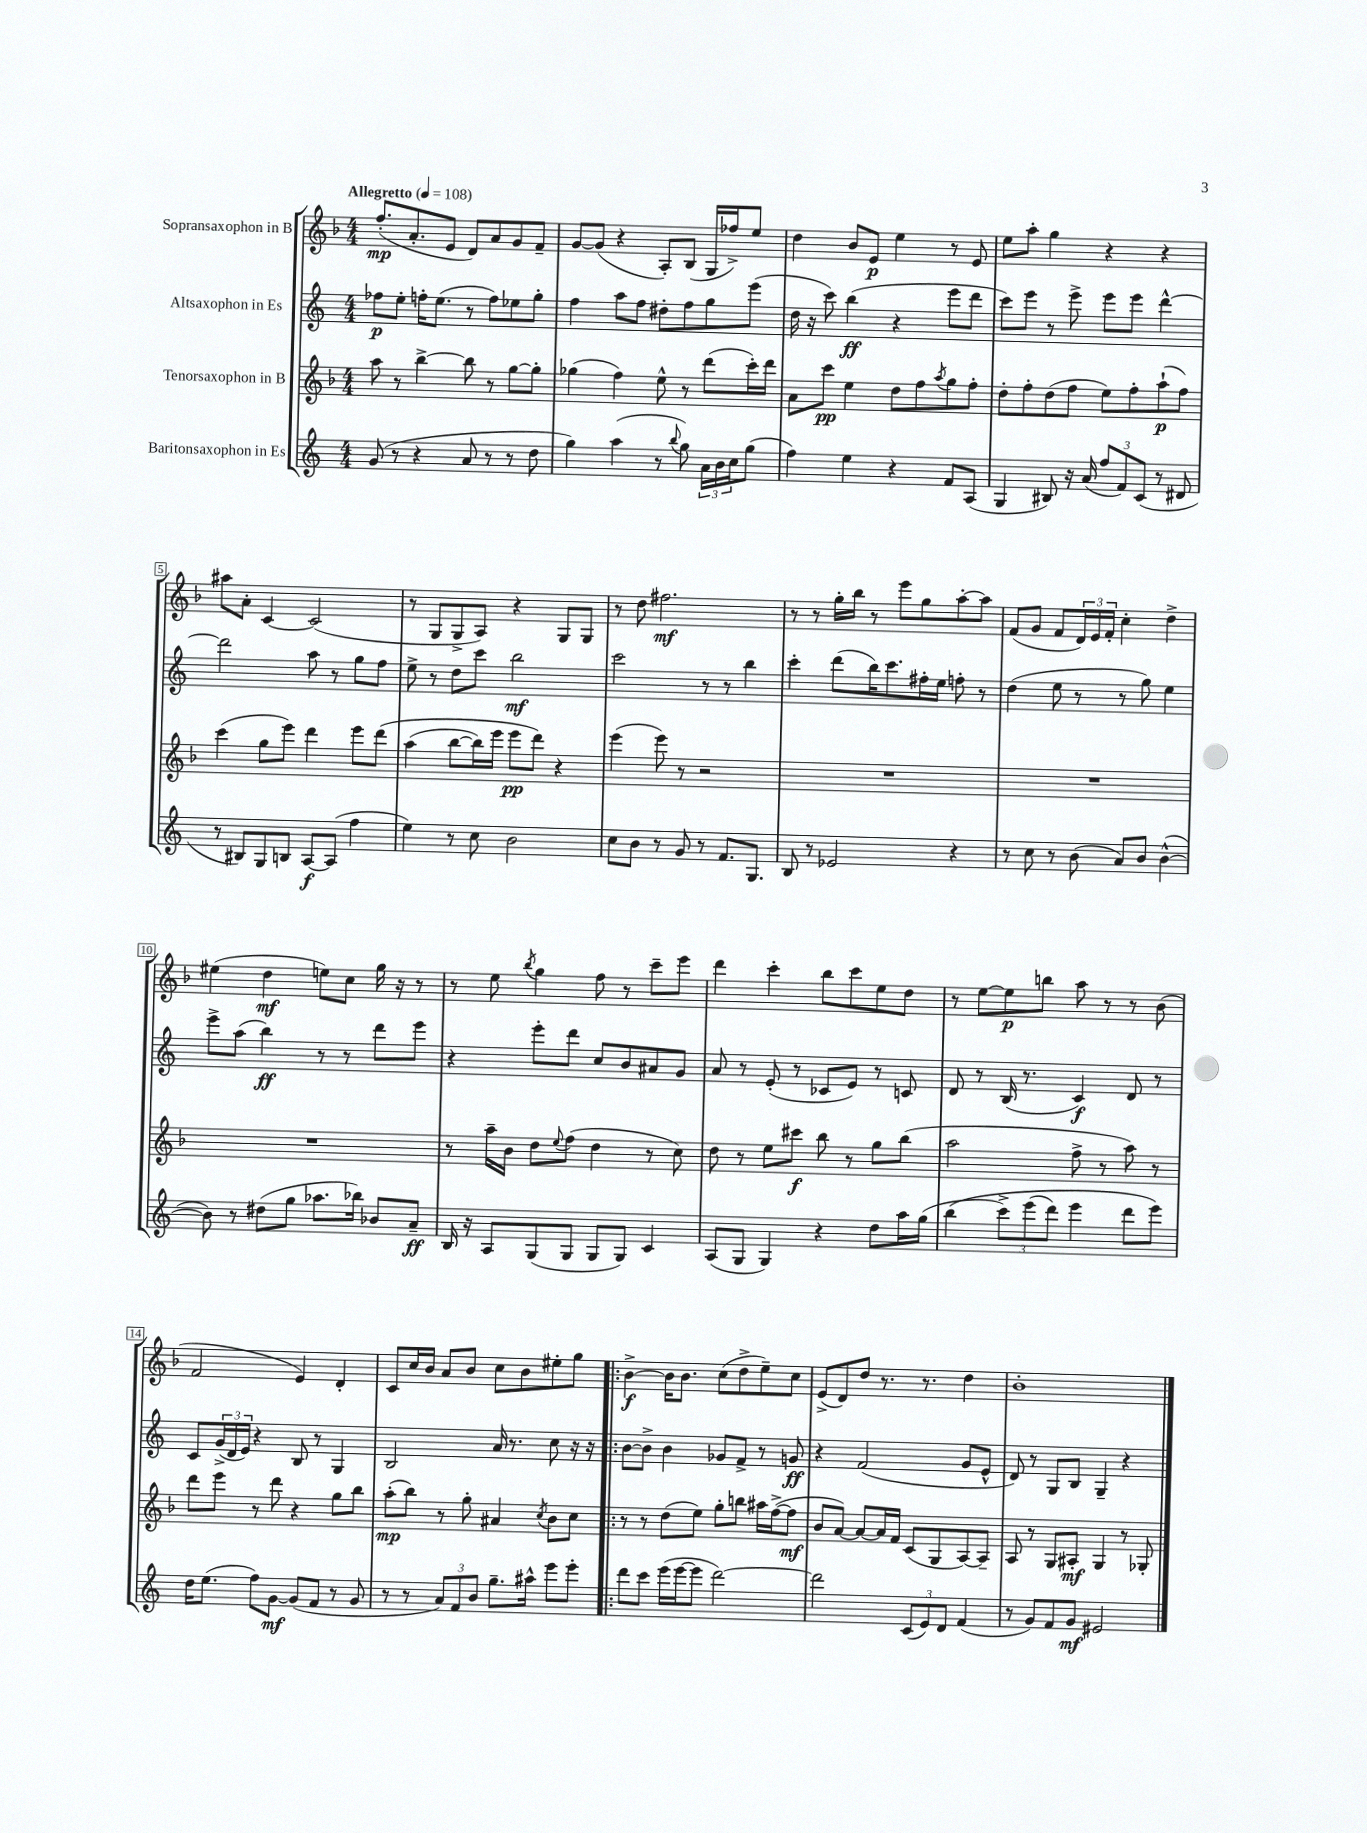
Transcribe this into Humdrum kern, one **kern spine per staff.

**kern	**dynam	**kern	**dynam	**kern	**dynam	**kern	**dynam
*part4	*part4	*part3	*part3	*part2	*part2	*part1	*part1
*staff4	*staff4	*staff3	*staff3	*staff2	*staff2	*staff1	*staff1
*I"Baritonsaxophon in Es	*	*I"Tenorsaxophon in B	*	*I"Altsaxophon in Es	*	*I"Sopransaxophon in B	*
*clefG2	*	*clefG2	*	*clefG2	*	*clefG2	*
*k[]	*	*k[b-]	*	*k[]	*	*k[b-]	*
*M4/4	*	*M4/4	*	*M4/4	*	*M4/4	*
*MM108	*	*MM108	*	*MM108	*	*MM108	*
=1	=1	=1	=1	=1	=1	=1	=1
!	!	!	!	!	!	!LO:TX:a:B:t=Allegretto	!
(8g/	.	8aa\	.	8ff-X\L	p	(8.ff'/L	mp
8r	.	8r	.	8ee'\J	.	.	.
.	.	.	.	.	.	8.a'/	.
4r	.	[4bb-^\	.	16ffn'\KL	.	.	.
.	.	.	.	(8.ee\J	.	.	.
.	.	.	.	.	.	8e/J	.
8a/	.	8bb-\]	.	8r	.	8d/L)	.
8r	.	8r	.	8ff\L)	.	8a/	.
8r	.	[8gg\L	.	8ee-X\	.	8g/	.
8dd\	.	8gg'\J]	.	8gg'\J	.	8f~/J	.
=2	=2	=2	=2	=2	=2	=2	=2
4gg\)	.	(4gg-X\	.	4ff\	.	[8g/L	.
.	.	.	.	.	.	(8g/J]	.
(4aa\	.	4ff\)	.	8aa\L	.	4r	.
.	.	.	.	8ff\J	.	.	.
8r	.	8ee^^\	.	8dd#X'\L	.	8A'/L)	.
8qqbb/	.	.	.	.	.	.	.
8gg\)	.	8r	.	8ff\	.	(8B-/J	.
24a\LL	.	(8ddd\L	.	8gg\	.	16G/LL	.
24b\	.	.	.	.	.	.	.
.	.	.	.	.	.	16ff-X^/J)	.
24cc\J	.	.	.	.	.	.	.
(8gg\J	.	16ccc'\L)	.	(8eee\J	.	8ee/J	.
.	.	16ddd\JJ	.	.	.	.	.
=3	=3	=3	=3	=3	=3	=3	=3
4ff\)	.	8a\L	.	16dd\	.	4dd\	.
.	.	.	.	16r	.	.	.
.	.	8ccc\J	pp	8ccc\)	.	.	.
4ee\	.	4ee\	.	(4bb\	ff	8b-/L	.
.	.	.	.	.	.	8e/J	p
4r	.	8dd\L	.	4r	.	4ee\	.
.	.	8ff\	.	.	.	.	.
.	.	8qaa/	.	.	.	.	.
8f/L	.	8gg\	.	8eee\L	.	8r	.
(8A/J	.	8ff'\J	.	8ddd\J	.	8e/	.
=4	=4	=4	=4	=4	=4	=4	=4
4G/	.	8dd'\L	.	8ccc\L)	.	8ee\L	.
.	.	8ff'\	.	8eee\J	.	8aa'\J	.
8B#X/)	.	(8dd\	.	8r	.	4gg\	.
16r	.	8ff\J	.	8eee^\	.	.	.
(16a/	.	.	.	.	.	.	.
12ff/L	.	8ee\L)	.	8eee\L	.	4r	.
12f/)	.	.	.	.	.	.	.
.	.	8ff'\	.	8eee\J	.	.	.
(12c/J	.	.	.	.	.	.	.
8r	.	(8aa`\	p	[4ddd^^\	.	4r	.
8d#X/	.	8ff\J)	.	.	.	.	.
!!LO:LB:g=z
=5	=5	=5	=5	=5	=5	=5	=5
8r	.	(4ccc\	.	2ddd\]	.	8aa#X\L	.
8B#X/L)	.	.	.	.	.	8a'\J	.
8G/	.	8gg\L	.	.	.	[4c/	.
8Bn/J	.	8eee\J)	.	.	.	.	.
[8A/L	f	4ddd\	.	8aa\	.	(2c/]	.
(8A/J]	.	.	.	8r	.	.	.
4ff\	.	8eee\L	.	8gg\L	.	.	.
.	.	(8ddd\J	.	8ff\J	.	.	.
=6	=6	=6	=6	=6	=6	=6	=6
4ee\)	.	(4aa\	.	8ee^\	.	8r	.
.	.	.	.	8r	.	8G/L	.
8r	.	[8bb-\L	.	8dd\L	.	8G^/	.
8cc\	.	16bb-\L])	.	8ccc\J	.	8A/J)	.
.	.	16eee\JJ	.	.	.	.	.
2b\	.	8eee\L	pp	2bb\	mf	4r	.
.	.	8ddd\J)	.	.	.	.	.
.	.	4r	.	.	.	8G/L	.
.	.	.	.	.	.	8G/J	.
=7	=7	=7	=7	=7	=7	=7	=7
8cc\L	.	(4eee\	.	2ccc\	.	8r	.
8b\J	.	.	.	.	.	8dd\	.
8r	.	8eee\)	.	.	.	2.ff#X\	mf
8g/	.	8r	.	.	.	.	.
8r	.	2r	.	8r	.	.	.
8.f/L	.	.	.	8r	.	.	.
.	.	.	.	4bb\	.	.	.
8.G/J	.	.	.	.	.	.	.
=8	=8	=8	=8	=8	=8	=8	=8
8B/	.	1r	.	4ccc'\	.	8r	.
8r	.	.	.	.	.	8r	.
2e-X/	.	.	.	(8ddd\L	.	16gg'\LL	.
.	.	.	.	.	.	16bb-\JJ	.
.	.	.	.	16bb\K)	.	8r	.
.	.	.	.	8.ccc\	.	.	.
.	.	.	.	.	.	8eee\L	.
.	.	.	.	16ff#X'\L	.	8gg\	.
.	.	.	.	16ee\JJ	.	.	.
4r	.	.	.	8ffn'\	.	[8aa'\	.
.	.	.	.	8r	.	8aa\J]	.
=9	=9	=9	=9	=9	=9	=9	=9
8r	.	1r	.	(4dd\	.	(8f/L	.
8cc\	.	.	.	.	.	8g/J	.
8r	.	.	.	8ee\	.	8f/L	.
(8b\	.	.	.	8r	.	24d/L)	.
.	.	.	.	.	.	24e/	.
.	.	.	.	.	.	24f'/JJ	.
8a/L)	.	.	.	8r	.	4cc'\	.
8b/J	.	.	.	8gg\)	.	.	.
([4b^^\	.	.	.	4ee\	.	4dd^\	.
!!LO:LB:g=z
=10	=10	=10	=10	=10	=10	=10	=10
8b\])	.	1r	.	8eee^\L	.	(4ee#X\	.
8r	.	.	.	(8aa\J	.	.	.
(8dd#X\L	.	.	.	4bb\)	ff	4dd\	mf
8gg\J	.	.	.	.	.	.	.
8.aa-X\L	.	.	.	8r	.	8een\L)	.
.	.	.	.	8r	.	8cc\J	.
16bb-X\Jk)	.	.	.	.	.	.	.
8b-X/L	.	.	.	8ddd\L	.	16gg\	.
.	.	.	.	.	.	16r	.
8a~/J	ff	.	.	8eee\J	.	8r	.
=11	=11	=11	=11	=11	=11	=11	=11
16B/	.	8r	.	4r	.	8r	.
16r	.	.	.	.	.	.	.
8A/L	.	16aa~\LL	.	.	.	8ee\	.
.	.	16b-\JJ	.	.	.	.	.
.	.	.	.	.	.	8qbb-/	.
(8G/	.	8dd\L	.	8eee'\L	.	4gg\	.
.	.	8qqee/	.	.	.	.	.
8G/J	.	(8ff\J	.	8ddd\J	.	.	.
8G/L	.	4dd\	.	8cc/L	.	8ff\	.
8G/J)	.	.	.	8b/	.	8r	.
4c/	.	8r	.	8a#X/	.	8ccc~\L	.
.	.	8cc\)	.	8g/J	.	8eee\J	.
=12	=12	=12	=12	=12	=12	=12	=12
(8A/L	.	8dd\	.	8a/	.	4ddd\	.
8G/J	.	8r	.	8r	.	.	.
4G/)	.	8ee\L	.	(8e'/	.	4ccc'\	.
.	.	8ccc#X\J	f	8r	.	.	.
4r	.	8bb-\	.	8c-X/L	.	8bb-\L	.
.	.	8r	.	8e/J)	.	8ccc\	.
8dd\L	.	8gg\L	.	8r	.	8ee\	.
16aa\L	.	(8bb-\J	.	8cn/	.	8dd\J	.
(16gg\JJ	.	.	.	.	.	.	.
=13	=13	=13	=13	=13	=13	=13	=13
(4bb\	.	2aa\	.	8d/	.	8r	.
.	.	.	.	8r	.	[8ee\L	.
12ccc^\L)	.	.	.	(16B/	.	8ee\]	p
.	.	.	.	8.r	.	.	.
(12eee\	.	.	.	.	.	.	.
.	.	.	.	.	.	8bbn\J	.
12ddd\J)	.	.	.	.	.	.	.
4eee\	.	8ff^\	.	4c/)	f	8aa\	.
.	.	8r	.	.	.	8r	.
8ddd\L	.	8aa\)	.	8d/	.	8r	.
8eee\J)	.	8r	.	8r	.	(8b-\	.
!!LO:LB:g=z
=14	=14	=14	=14	=14	=14	=14	=14
16dd\KL	.	8ddd\L	.	8c/L	.	2f/	.
(8.ee\J	.	.	.	.	.	.	.
.	.	8eee\J	.	(24g^/L	.	.	.
.	.	.	.	24d/	.	.	.
.	.	.	.	24e/JJ)	.	.	.
8ff\L)	.	8r	.	4r	.	.	.
[8g\J	mf	8ddd\	.	.	.	.	.
(8g/L]	.	4r	.	8B/	.	4e/)	.
8f/J	.	.	.	8r	.	.	.
8r	.	8gg\L	.	4G/	.	4d'/	.
8g/	.	8bb-\J	.	.	.	.	.
=15	=15	=15	=15	=15	=15	=15	=15
8r	.	(8aa'\L	mp	2B/	.	8c/L	.
8r	.	8bb-\J)	.	.	.	16cc/L	.
.	.	.	.	.	.	16b-/JJ	.
12a/L)	.	8r	.	.	.	8a/L	.
12f/	.	.	.	.	.	.	.
.	.	8gg'\	.	.	.	8b-/J	.
12b/J	.	.	.	.	.	.	.
8.gg~\L	.	4a#X/	.	16a/	.	8cc\L	.
.	.	.	.	8.r	.	.	.
.	.	.	.	.	.	8b-\	.
16aa#X^^\Jk	.	.	.	.	.	.	.
.	.	8qcc/	.	.	.	.	.
8eee\L	.	8b-\L	.	8cc\	.	8ee#X'\	.
8eee'\J	.	8cc\J	.	16r	.	8gg\J	.
.	.	.	.	16r	.	.	.
=16!|:	=16!|:	=16!|:	=16!|:	=16!|:	=16!|:	=16!|:	=16!|:
8ddd\L	.	8r	.	[8b\L	.	[4b-^\	f
8ccc\J	.	8r	.	8b^\J]	.	.	.
(16eee\LL	.	(8dd\L	.	4b\	.	16b-\KL]	.
[16eee\J	.	.	.	.	.	8.b-\J	.
8eee\J]	.	8ee\J)	.	.	.	.	.
[2ddd\)	.	8gg'\L	.	8g-X/L	.	(8cc\L	.
.	.	8bbn\J	.	8f^/J	.	8dd^\	.
.	.	16aa#X\LL	.	8r	.	8ee~\)	.
.	.	([16ff^\J	.	.	.	.	.
.	.	8ff\J]	mf	8gn/	ff	8cc\J	.
=17	=17	=17	=17	=17	=17	=17	=17
2ddd\]	.	8b-/L	.	4r	.	(8e^/L	.
.	.	[8a/J)	.	.	.	8d/)	.
.	.	8a/L_	.	(2f/	.	8dd/J	.
.	.	16a/L]	.	.	.	8.r	.
.	.	16f/JJ	.	.	.	.	.
(12c/L	.	(8c/L	.	.	.	.	.
.	.	.	.	.	.	8.r	.
12e/)	.	.	.	.	.	.	.
.	.	8G/	.	.	.	.	.
12d/J	.	.	.	.	.	.	.
(4f/	.	[8A/)	.	8g/L	.	4dd\	.
.	.	8A~/J]	.	8e^^/J	.	.	.
=18	=18	=18	=18	=18	=18	=18	=18
8r	.	8A/	.	8d/)	.	1b-'	.
8g/L)	.	8r	.	8r	.	.	.
8f/	.	8G/L	.	8G/L	.	.	.
8g/J	mf	8A#X'/J	mf	8B/J	.	.	.
2e#X/	.	4G/	.	4G~/	.	.	.
.	.	8r	.	4r	.	.	.
.	.	8G-X'/	.	.	.	.	.
==	==	==	==	==	==	==	==
*-	*-	*-	*-	*-	*-	*-	*-
